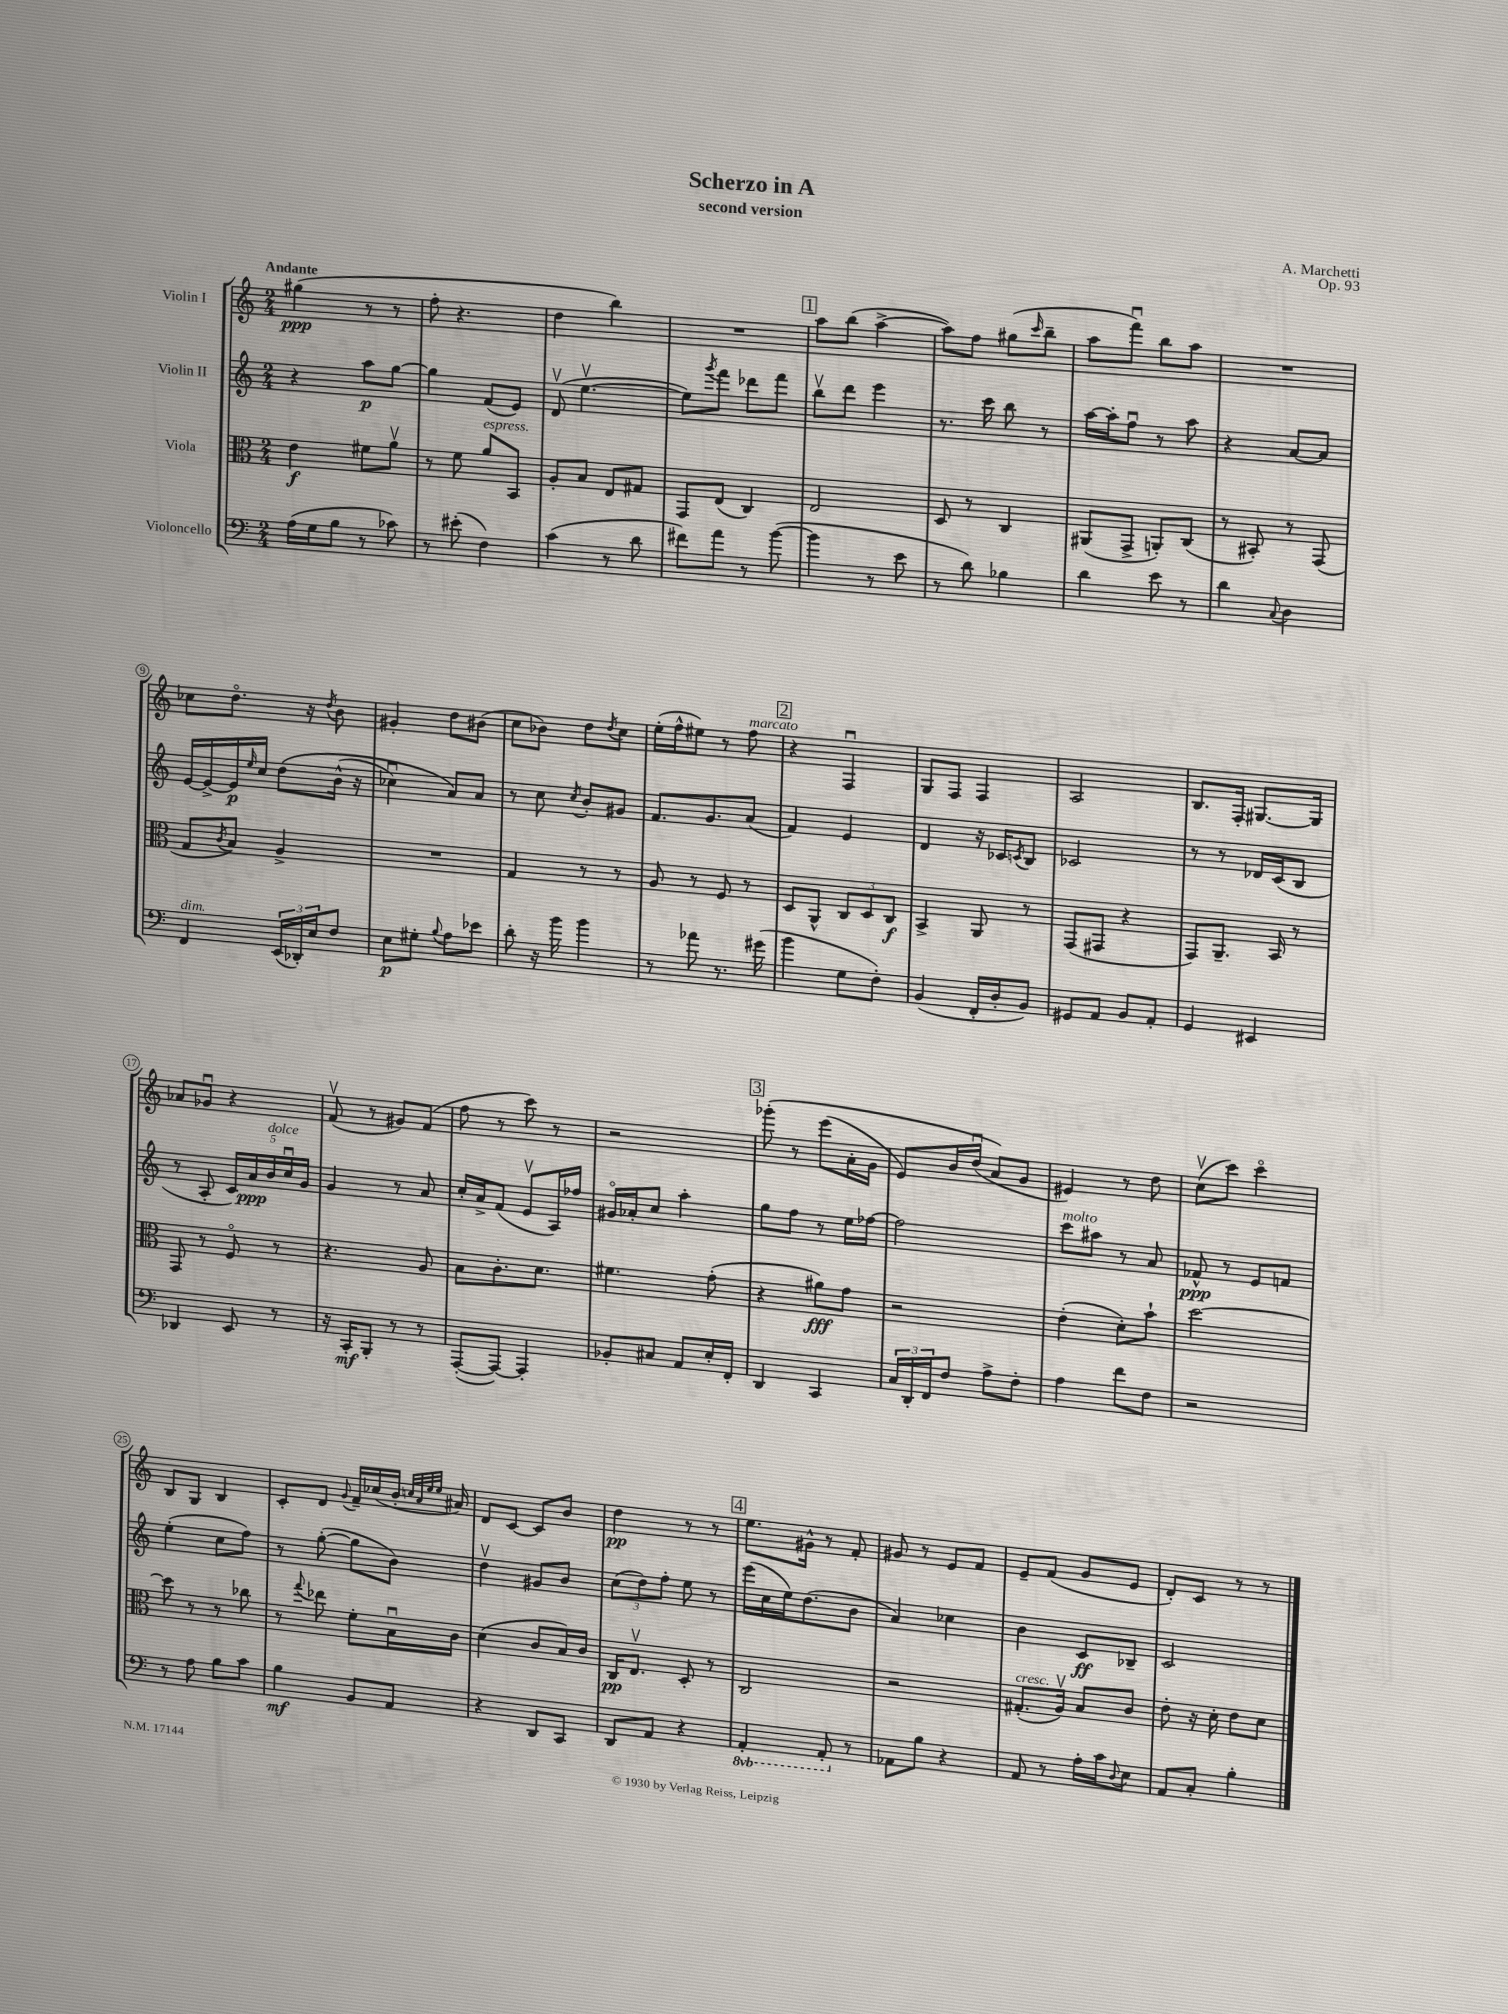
\header { title = "Scherzo in A" composer = "A. Marchetti" subtitle = "second version" opus = "Op. 93" }
<<
\new StaffGroup <<
\new Staff = "s0" \with { instrumentName = "Violin I" } {
    \clef treble \key c \major \numericTimeSignature \time 2/4 \tempo "Andante"
    gis''4\ppp( r8 r8 |
    f''8-. r4. |
    d''4 b''4) |
    R2 |
    \mark \markup { \box "1" } a''8 b''8( a''4~-> |
    a''8) f''8 gis''8( \grace { c'''16 } b''8-- |
    a''8 f'''8\downbow) b''8 a''8 |
    R2 |
    ces''8 d''8.\flageolet r16 \acciaccatura { d''8 } b'8 |
    gis'4-. d''8 bis'8( |
    c''8 bes'8) d''8 \acciaccatura { d''8 } c''8 |
    e''16-.( f''16-^ eis''8) r8 f''8^\markup { \italic "marcato" } |
    \mark \markup { \box "2" } r4 f4\downbow |
    g8 f8 f4 |
    a2 |
    b8. f16-. gis8.~ gis16 |
    aes'8 ges'8\downbow r4 |
    f'8\upbow( r8 gis'8) f'8( |
    f''8 r8 c'''8) r8 |
    r2 |
    \mark \markup { \box "3" } ges'''8-.\( r8 e'''8( a'16-. g'16 |
    e'8) b'16 d''16\downbow( a'8\) g'8 |
    eis'4) r8 d''8 |
    c''8\upbow( c'''8) c'''4\flageolet |
    b8 g8 b4 |
    c'8-. d'8 \appoggiatura { g'8 } f'16-- ces''16( b'16-. \grace { c''32 a'32 e''32 e''32 } ais'16) |
    d'8 c'8~ c'8 b'8 |
    d''4\pp r8 r8 |
    \mark \markup { \box "4" } e''8. gis'16-^ r8 f'8-. |
    gis'8 r8 e'8 f'8 |
    e'8-- f'8( g'8 e'8 |
    d'8-.) c'8 r8 r8 \bar "|." |
}
\new Staff = "s1" \with { instrumentName = "Violin II" } {
    \clef treble \key c \major \numericTimeSignature \time 2/4
    r4 a''8\p g''8~ |
    g''4 f'8( e'8) |
    d'8\upbow( e''4.~\upbow |
    e''8) \acciaccatura { g'''8 } f'''8 des'''8 f'''8 |
    \mark \markup { \box "1" } b''8\upbow d'''8 e'''4 |
    r8. c'''16 b''8 r8 |
    a''16~ a''16-. f''8\downbow r8 a''8 |
    r4 a'8~ a'8 |
    e'16~ e'16~-> e'16\p \grace { e''16 } c''16 d''8\( b'16-^( r16 |
    ces''4\downbow) a'8\) a'8 |
    r8 c''8 \acciaccatura { c''8 } b'8-. gis'8 |
    f'8. g'8. a'8( |
    \mark \markup { \box "2" } f'4) e'4 |
    d'4 r16 ces'16 \acciaccatura { c'8 } b8 |
    ces'2 |
    r8 r8 des'16 c'16( b8 |
    r8 a8-. \tuplet 5/4 { c'16) a'16\ppp b'16^\markup { \italic "dolce" } c''16\downbow g'16 } |
    g'4 r8 a'8 |
    c''16-. a'16-> f'8( e'8\upbow a16) fes''16 |
    gis'16\flageolet aes'16-. c''8 a''4-. |
    \mark \markup { \box "3" } g''8 f''8 r8 e''16 fes''16~ |
    fes''2 |
    c'''8^\markup { \italic "molto" } ais''8 r8 a'8 |
    fes'8-^\ppp r8 e'8 f'8 |
    e''4-.( c''8 f''8) |
    r8 g''8~-.( g''8 b'8) |
    d''4\upbow gis'8 b'8 |
    \tuplet 3/2 { c''8( d''8) f''8-. } e''8 r8 |
    \mark \markup { \box "4" } e'''16( c''16 e''16) d''8.( b'8 |
    a'4) ces''4 |
    b'4 c'8\ff bes8-- |
    c'2 \bar "|." |
}
\new Staff = "s2" \with { instrumentName = "Viola" } {
    \clef alto \key c \major \numericTimeSignature \time 2/4
    e'4\f fis'8 a'8\upbow |
    r8 f'8 a'8^\markup { \italic "espress." } b,8 |
    a8-. b8 e8 gis8 |
    g,8 e8( c4) |
    \mark \markup { \box "1" } e2 |
    d8 r8 c4 |
    ais,8( g,8-> a,8-.) c8( |
    r8 bis,8-.) r8 g,8( |
    g8 \acciaccatura { c'8 } b8) a4-> |
    R2 |
    g4 r8 r8 |
    a8 r8 f8 r8 |
    \mark \markup { \box "2" } d8 a,8-^ \tuplet 3/2 { c8 d8 c8\f } |
    b,4-> a,8 r8 |
    g,8( gis,8 r4 |
    g,8) a,8.-- b,16 r8 |
    g,8 r8 f8\flageolet r8 |
    r4. a8 |
    b8 c'8.-. d'8. |
    fis'4. g'8-.( |
    \mark \markup { \box "3" } r4 ais'8\fff) g'8 |
    r2 |
    e'4-.( d'8-.) b'8-! |
    d''2~ |
    d''8 r8 r8 ces''8 |
    r8 \appoggiatura { g''8 } ees''8 f'8-. b16\downbow c'16 |
    d'4( c'8 b16) c'16 |
    c16\pp e8.\upbow d8-. r8 |
    \mark \markup { \box "4" } c2 |
    r2 |
    gis8.-.^\markup { \italic "cresc." }( a16\upbow) b8 c'8 |
    e'8-. r16 d'16-. e'8 d'8 \bar "|." |
}
\new Staff = "s3" \with { instrumentName = "Violoncello" } {
    \clef bass \key c \major \numericTimeSignature \time 2/4 \set Staff.ottavationMarkups = #ottavation-simple-ordinals
    a16( g16 b8 r8 ces'8) |
    r8 eis'8-.( f4) |
    c'4( r8 d'8 |
    fis'8) a'8 r8 b'8~( |
    \mark \markup { \box "1" } b'4 r8 e'8 |
    r8 d'8) bes4 |
    d'4 e'8 r8 |
    d'4 \appoggiatura { c8 } d4 |
    f,4^\markup { \italic "dim." } \tuplet 3/2 { e,16( des,16-.) e16 } f8 |
    e8\p gis8-. \appoggiatura { b8 } a8 ees'8 |
    d'8-. r16 b'16 b'4 |
    r8 aes'8 r8. gis'16( |
    \mark \markup { \box "2" } b'4 g8 f8-.) |
    b,4( f,16-. d16-. b,8) |
    gis,8 a,8 b,8 a,8-. |
    g,4 eis,4 |
    des,4 e,8 r8 |
    r16 c,16-.\mf b,,8-. r8 r8 |
    a,,8~-.( a,,8~) a,,4-. |
    bes,8-. cis8 a,8 e16-. f,16-. |
    \mark \markup { \box "3" } d,4 c,4 |
    \tuplet 3/2 { c16 d,16-. f,16 } f8 a8-> f8-. |
    a4 f'8 f8 |
    r2 |
    r8 a8 b8 c'8 |
    b4\mf b,8 a,8 |
    r4 d,8 c,8 |
    d,8 a,8 r4 |
    \mark \markup { \box "4" } \ottava #-1 a,,4-. a,,8-. \ottava #0 r8 |
    aes,8 b8 r4 |
    a,8 r8 a16-. c'16 \appoggiatura { d8 } e8 |
    a,8 c8-. b4-. \bar "|." |
}
>>
>>
\layout { \context { \Score \override BarNumber.stencil = #(make-stencil-circler 0.1 0.3 ly:text-interface::print) } }
